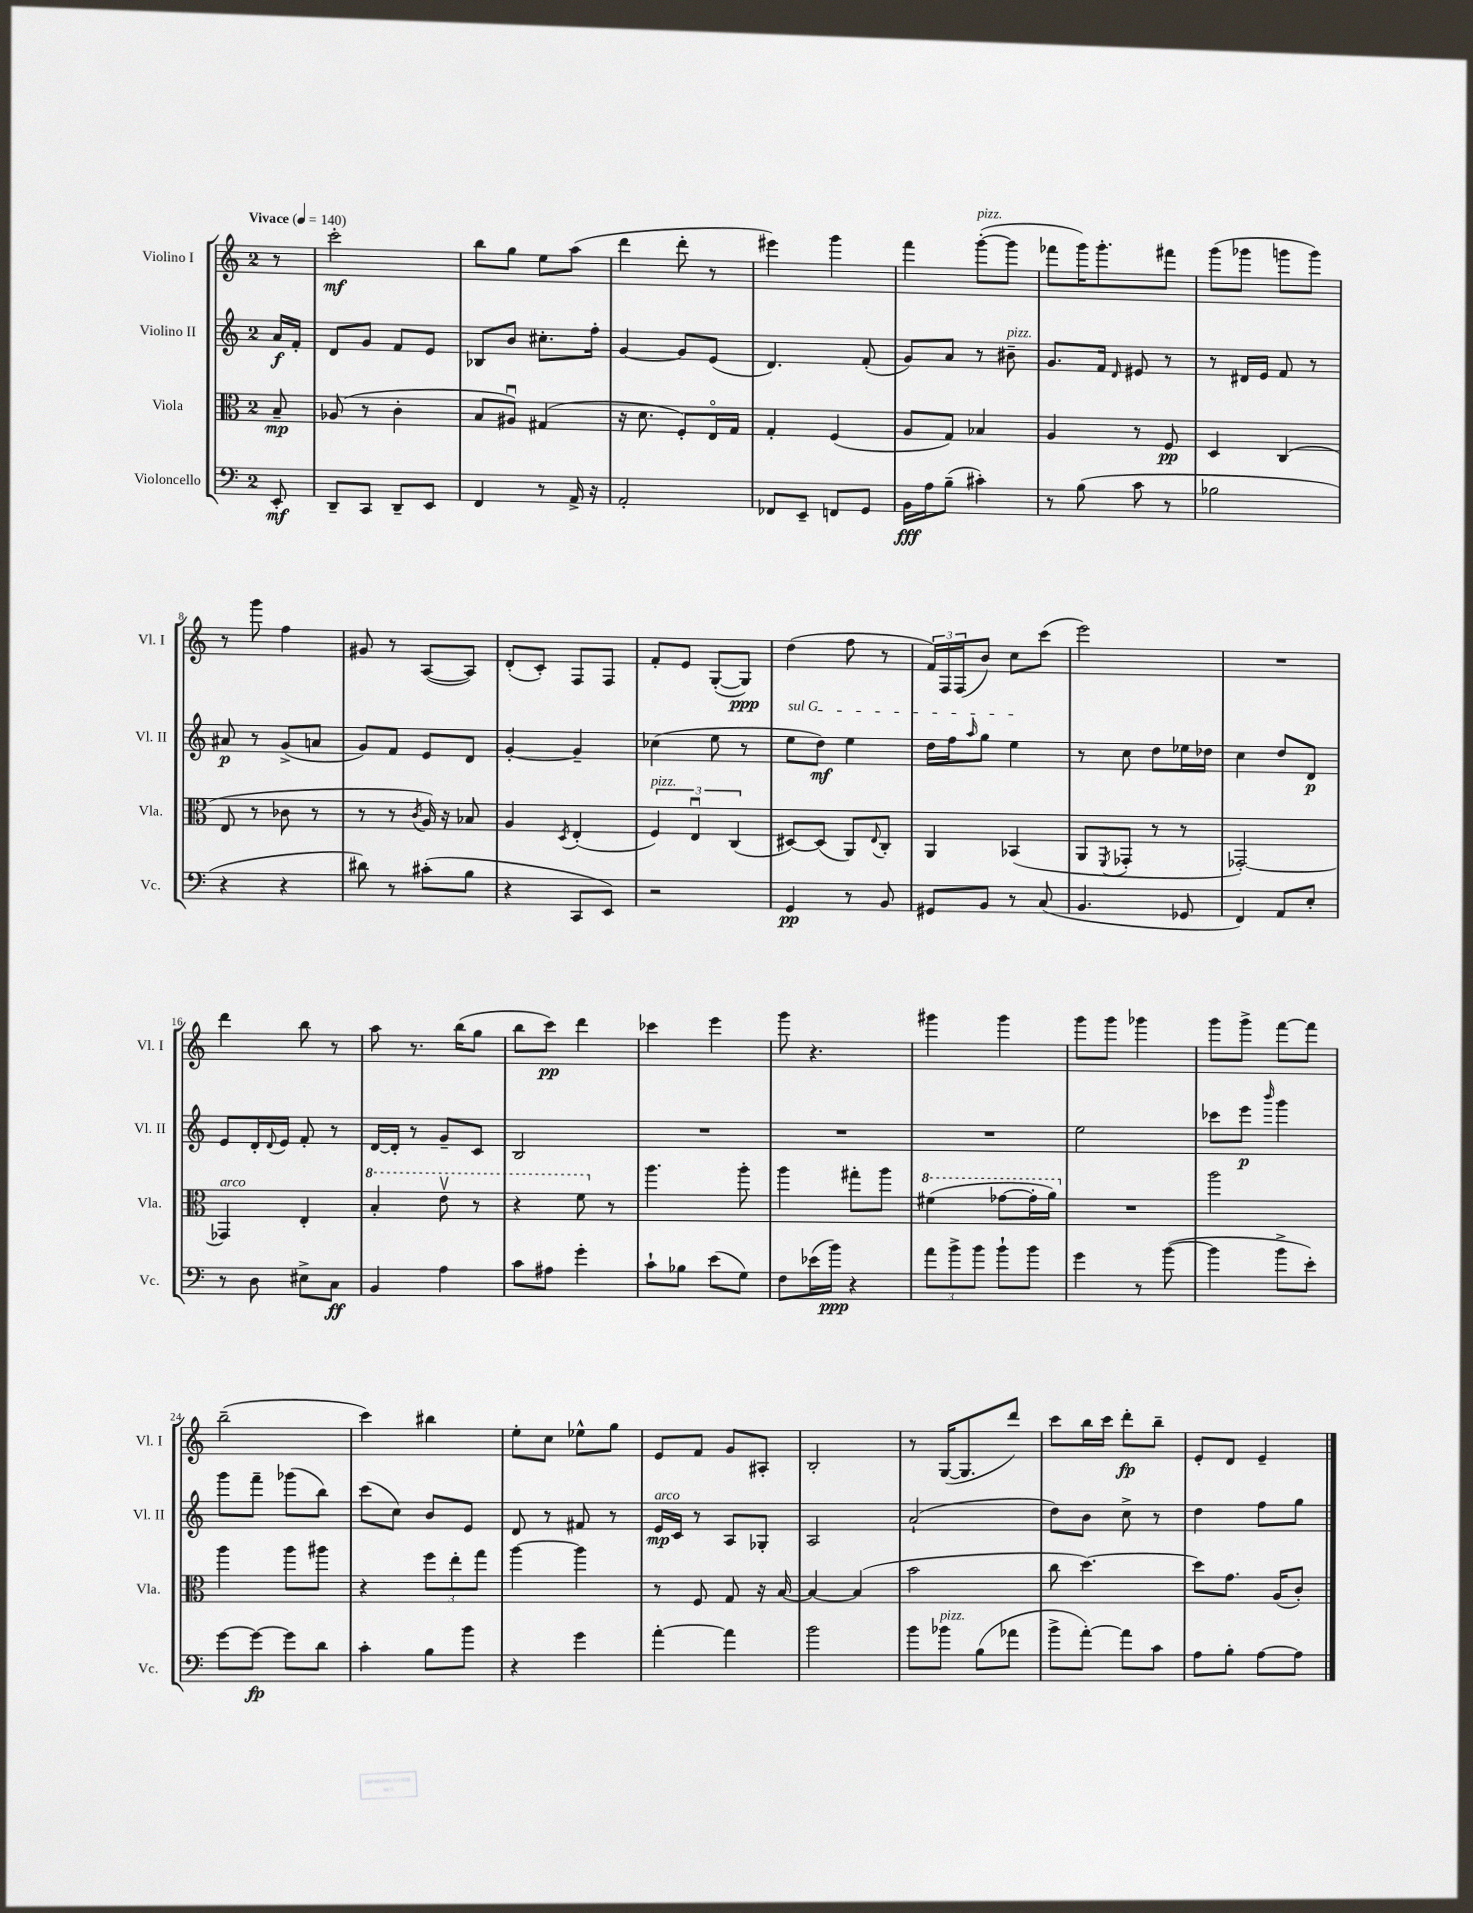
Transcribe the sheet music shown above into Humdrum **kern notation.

**kern	**dynam	**kern	**dynam	**kern	**dynam	**kern	**dynam
*part4	*part4	*part3	*part3	*part2	*part2	*part1	*part1
*staff4	*staff4	*staff3	*staff3	*staff2	*staff2	*staff1	*staff1
*I"Violoncello	*	*I"Viola	*	*I"Violino II	*	*I"Violino I	*
*I'Vc.	*	*I'Vla.	*	*I'Vl. II	*	*I'Vl. I	*
*clefF4	*	*clefC3	*	*clefG2	*	*clefG2	*
*k[]	*	*k[]	*	*k[]	*	*k[]	*
*M2/4	*	*M2/4	*	*M2/4	*	*M2/4	*
*MM140	*	*MM140	*	*MM140	*	*MM140	*
=	=	=	=	=	=	=	=
!	!	!	!	!	!	!LO:TX:a:B:t=Vivace	!
8EE'/	mf	8B~/	mp	16a/LL	f	8r	.
.	.	.	.	16f'/JJ	.	.	.
=1	=1	=1	=1	=1	=1	=1	=1
8DD~/L	.	(8A-X/	.	8d/L	.	2ccc'\	mf
8CC/J	.	8r	.	8g/J	.	.	.
8DD~/L	.	4c'\	.	8f/L	.	.	.
8EE/J	.	.	.	8e/J	.	.	.
=2	=2	=2	=2	=2	=2	=2	=2
4FF/	.	8B/L	.	8B-X/L	.	8bb\L	.
.	.	8A#Xu/J)	.	8b/J	.	8gg\J	.
8r	.	(4G#X/	.	8.cc#X'\L	.	8ee\L	.
16AA^/	.	.	.	.	.	(8aa\J	.
16r	.	.	.	16ff'\Jk	.	.	.
=3	=3	=3	=3	=3	=3	=3	=3
2AA'/	.	16r	.	[4g/	.	4ddd\	.
.	.	8.d\	.	.	.	.	.
.	.	8F'/L)	.	8g/L]	.	8ddd'\	.
.	.	16E/L	.	(8e/J	.	8r	.
.	.	16G/JJ	.	.	.	.	.
=4	=4	=4	=4	=4	=4	=4	=4
8FF-X/L	.	4G'/	.	4.d/)	.	4eee#X\)	.
8EE~/J	.	.	.	.	.	.	.
8FFn/L	.	(4F/	.	.	.	4ggg\	.
8GG/J	.	.	.	(8f'/	.	.	.
=5	=5	=5	=5	=5	=5	=5	=5
16BB\LL	fff	8A/L	.	8g/L)	.	4fff\	.
16A\J	.	.	.	.	.	.	.
(8B~\J	.	8G/J)	.	8a/J	.	.	.
!	!	!	!	!	!	!LO:TX:a:i:t=pizz.	!
4c#X'\)	.	4B-X/	.	8r	.	([8ggg'\L	.
!	!	!	!	!LO:TX:a:i:t=pizz.	!	!	!
.	.	.	.	8b#X~\	.	8ggg\J]	.
=6	=6	=6	=6	=6	=6	=6	=6
8r	.	4A/	.	8.g/L	.	8fff-X\L	.
(8B\	.	.	.	.	.	16ggg\K)	.
.	.	.	.	16f/Jk	.	8.ggg'\	.
.	.	.	.	16qqd/	.	.	.
8c\	.	8r	.	8e#X/	.	.	.
8r	.	8F/	pp	8r	.	8fff#X\J	.
=7	=7	=7	=7	=7	=7	=7	=7
2B-X\	.	4D/	.	8r	.	(8ggg\L	.
.	.	.	.	16d#X/LL	.	8ggg-X\J	.
.	.	.	.	16e/JJ	.	.	.
.	.	(4C/	.	8f/	.	8gggn\L	.
.	.	.	.	8r	.	8ggg\J)	.
!!LO:LB:g=z
=8	=8	=8	=8	=8	=8	=8	=8
4r	.	8E/	.	8a#X/	p	8r	.
.	.	8r	.	8r	.	8ggg\	.
4r	.	8c-X\	.	(8g^/L	.	4ff\	.
.	.	8r	.	8an/J	.	.	.
=9	=9	=9	=9	=9	=9	=9	=9
8d#X\)	.	8r	.	8g/L)	.	8g#X/	.
8r	.	8r	.	8f/J	.	8r	.
.	.	8qc/	.	.	.	.	.
(8c#X'\L	.	16A/)	.	8e/L	.	([8A/L	.
.	.	16r	.	.	.	.	.
8B\J	.	8B-X/	.	8d/J	.	8A/J])	.
=10	=10	=10	=10	=10	=10	=10	=10
4r	.	4A/	.	[4g'/	.	(8d'/L	.
.	.	.	.	.	.	8c'/J)	.
.	.	8qD/	.	.	.	.	.
8CC/L	.	(4E'/	.	4g~/]	.	8F/L	.
8EE/J)	.	.	.	.	.	8F/J	.
=11	=11	=11	=11	=11	=11	=11	=11
!	!	!LO:TX:a:i:t=pizz.	!	!	!	!	!
2r	.	6F/)	.	(4cc-X\	.	8f'/L	.
.	.	.	.	.	.	8e/J	.
.	.	6Eu/	.	.	.	.	.
.	.	.	.	8ee\	.	([8G'/L	.
.	.	(6C/	.	.	.	.	.
.	.	.	.	8r	.	8G/J])	ppp
=12	=12	=12	=12	=12	=12	=12	=12
!	!	!	!	!LO:TX:a:i:t=sul G	!	!	!
4GG/	pp	[8D#X/L)	.	8ee\L	.	(4dd\	.
.	.	(8D#/J]	.	8dd\J)	mf	.	.
8r	.	8AA/L)	.	4ee\	.	8ff\	.
.	.	8qqE/	.	.	.	.	.
8BB/	.	8C'/J	.	.	.	8r	.
=13	=13	=13	=13	=13	=13	=13	=13
8GG#X/L	.	4AA/	.	16dd\LL	.	24f/LL)	.
.	.	.	.	.	.	24F/	.
.	.	.	.	16ff\J	.	.	.
.	.	.	.	.	.	(24F/J	.
.	.	.	.	16qqaa/	.	.	.
8BB/J	.	.	.	8gg\J	.	8b/J)	.
8r	.	(4BB-X/	.	4ee\	.	8cc\L	.
(8C/	.	.	.	.	.	(8ccc\J	.
=14	=14	=14	=14	=14	=14	=14	=14
4.BB/	.	8AA/L	.	8r	.	2eee\)	.
.	.	8qFF/	.	.	.	.	.
.	.	8GG-X'/J	.	8cc\	.	.	.
.	.	8r	.	8dd\L	.	.	.
8GG-X/	.	8r	.	16ee-X\L	.	.	.
.	.	.	.	16dd-X\JJ	.	.	.
=15	=15	=15	=15	=15	=15	=15	=15
4FF/)	.	[2GG-X'/)	.	4cc\	.	2r	.
8AA/L	.	.	.	8dd/L	.	.	.
8E'/J	.	.	.	8d/J	p	.	.
!!LO:LB:g=z
=16	=16	=16	=16	=16	=16	=16	=16
!	!	!LO:TX:a:i:t=arco	!	!	!	!	!
8r	.	4GG-X/]	.	8e/L	.	4ddd\	.
8D\	.	.	.	16d'/L	.	.	.
.	.	.	.	8qqd/	.	.	.
.	.	.	.	16e/JJ	.	.	.
8E#X^\L	.	4E'/	.	8f'/	.	8bb\	.
8C\J	ff	.	.	8r	.	8r	.
=17	=17	=17	=17	=17	=17	=17	=17
*	*	*8va	*	*	*	*	*
4BB/	.	4b'/	.	[16d/LL	.	8aa\	.
.	.	.	.	16d'/JJ]	.	.	.
.	.	.	.	8r	.	8.r	.
4A\	.	8eev\	.	8g~/L	.	.	.
.	.	.	.	.	.	(16bb\KL	.
.	.	8r	.	8c/J	.	8gg\J	.
=18	=18	=18	=18	=18	=18	=18	=18
8c\L	.	4r	.	2B/	.	8bb\L	.
8A#X\J	.	.	.	.	.	8ccc\J)	pp
4g'\	.	8ff\	.	.	.	4ddd\	.
*	*	*X8va	*	*	*	*	*
.	.	8r	.	.	.	.	.
=19	=19	=19	=19	=19	=19	=19	=19
8c`\L	.	4.aa\	.	2r	.	4ccc-X\	.
8B-X\J	.	.	.	.	.	.	.
(8e\L	.	.	.	.	.	4eee\	.
8G\J)	.	8aa'\	.	.	.	.	.
=20	=20	=20	=20	=20	=20	=20	=20
8F\L	.	4aa\	.	2r	.	8ggg\	.
(16e-X\L	.	.	.	.	.	4.r	.
16b\JJ)	ppp	.	.	.	.	.	.
4r	.	8gg#X'\L	.	.	.	.	.
.	.	8aa\J	.	.	.	.	.
=21	=21	=21	=21	=21	=21	=21	=21
*	*	*8va	*	*	*	*	*
12a\L	.	(4ff#X\	.	2r	.	4ggg#X\	.
12b^\	.	.	.	.	.	.	.
12b\J	.	.	.	.	.	.	.
8b`\L	.	[8gg-X\L	.	.	.	4ggg#\	.
8b\J	.	16gg-'\L]	.	.	.	.	.
.	.	16aa\JJ)	.	.	.	.	.
=22	=22	=22	=22	=22	=22	=22	=22
*	*	*X8va	*	*	*	*	*
4g\	.	2r	.	2ee\	.	8ggg\L	.
.	.	.	.	.	.	8ggg\J	.
8r	.	.	.	.	.	4ggg-X\	.
([8b\	.	.	.	.	.	.	.
=23	=23	=23	=23	=23	=23	=23	=23
4b\]	.	2aa\	.	8ccc-X\L	.	8ggg\L	.
.	.	.	.	8eee\J	p	8ggg^\J	.
.	.	.	.	16qqbbb/	.	.	.
8b^\L	.	.	.	4ggg\	.	[8fff\L	.
8e'\J)	.	.	.	.	.	8fff\J]	.
!!LO:LB:g=z
=24	=24	=24	=24	=24	=24	=24	=24
[8g\L	.	4aa\	.	8ggg\L	.	(2bb~\	.
8g\J_	fp	.	.	8fff~\J	.	.	.
8g\L]	.	8aa\L	.	(8ggg-X\L	.	.	.
8d\J	.	8aa#X\J	.	8bb\J)	.	.	.
=25	=25	=25	=25	=25	=25	=25	=25
4c'\	.	4r	.	(8ccc\L	.	4ccc\)	.
.	.	.	.	8cc\J)	.	.	.
8B\L	.	12ff\L	.	8b/L	.	4bb#X\	.
.	.	12ee'\	.	.	.	.	.
8b\J	.	.	.	8e/J	.	.	.
.	.	12gg\J	.	.	.	.	.
=26	=26	=26	=26	=26	=26	=26	=26
4r	.	[4aa\	.	8d/	.	8ee'\L	.
.	.	.	.	8r	.	8cc\J	.
4g\	.	4aa\]	.	8f#X/	.	8ee-X^^\L	.
.	.	.	.	8r	.	8gg\J	.
=27	=27	=27	=27	=27	=27	=27	=27
!	!	!	!	!LO:TX:a:i:t=arco	!	!	!
[4a'\	.	8r	.	16e/LL	mp	8e/L	.
.	.	.	.	16c/JJ	.	.	.
.	.	8F/	.	8r	.	8f/J	.
4a\]	.	8G/	.	8A/L	.	8g/L	.
.	.	16r	.	8G-X'/J	.	8A#X'/J	.
.	.	[16B/	.	.	.	.	.
=28	=28	=28	=28	=28	=28	=28	=28
2b\	.	4B/_	.	2A/	.	2B'/	.
.	.	(4B/]	.	.	.	.	.
=29	=29	=29	=29	=29	=29	=29	=29
8b\L	.	2b\	.	(2a`/	.	8r	.
!LO:TX:a:i:t=pizz.	!	!	!	!	!	!	!
8b-X\J	.	.	.	.	.	([16G/KL	.
.	.	.	.	.	.	8.G/]	.
(8B\L	.	.	.	.	.	.	.
8a-X\J	.	.	.	.	.	8ddd/J)	.
=30	=30	=30	=30	=30	=30	=30	=30
8b^\L	.	8cc\	.	8dd\L)	.	8ccc\L	.
[8a'\J)	.	[4.dd\)	.	8b\J	.	16bb\L	.
.	.	.	.	.	.	16ccc\JJ	.
8a\L]	.	.	.	8cc^\	.	8ddd'\L	fp
8c\J	.	.	.	8r	.	8bb~\J	.
=31	=31	=31	=31	=31	=31	=31	=31
8A\L	.	8dd\L]	.	4dd\	.	8e'/L	.
8B'\J	.	8.g\J	.	.	.	8d/J	.
[8A\L	.	.	.	8ff\L	.	4e~/	.
.	.	(16A/KL	.	.	.	.	.
8A\J]	.	8c'/J)	.	8gg\J	.	.	.
==	==	==	==	==	==	==	==
*-	*-	*-	*-	*-	*-	*-	*-
